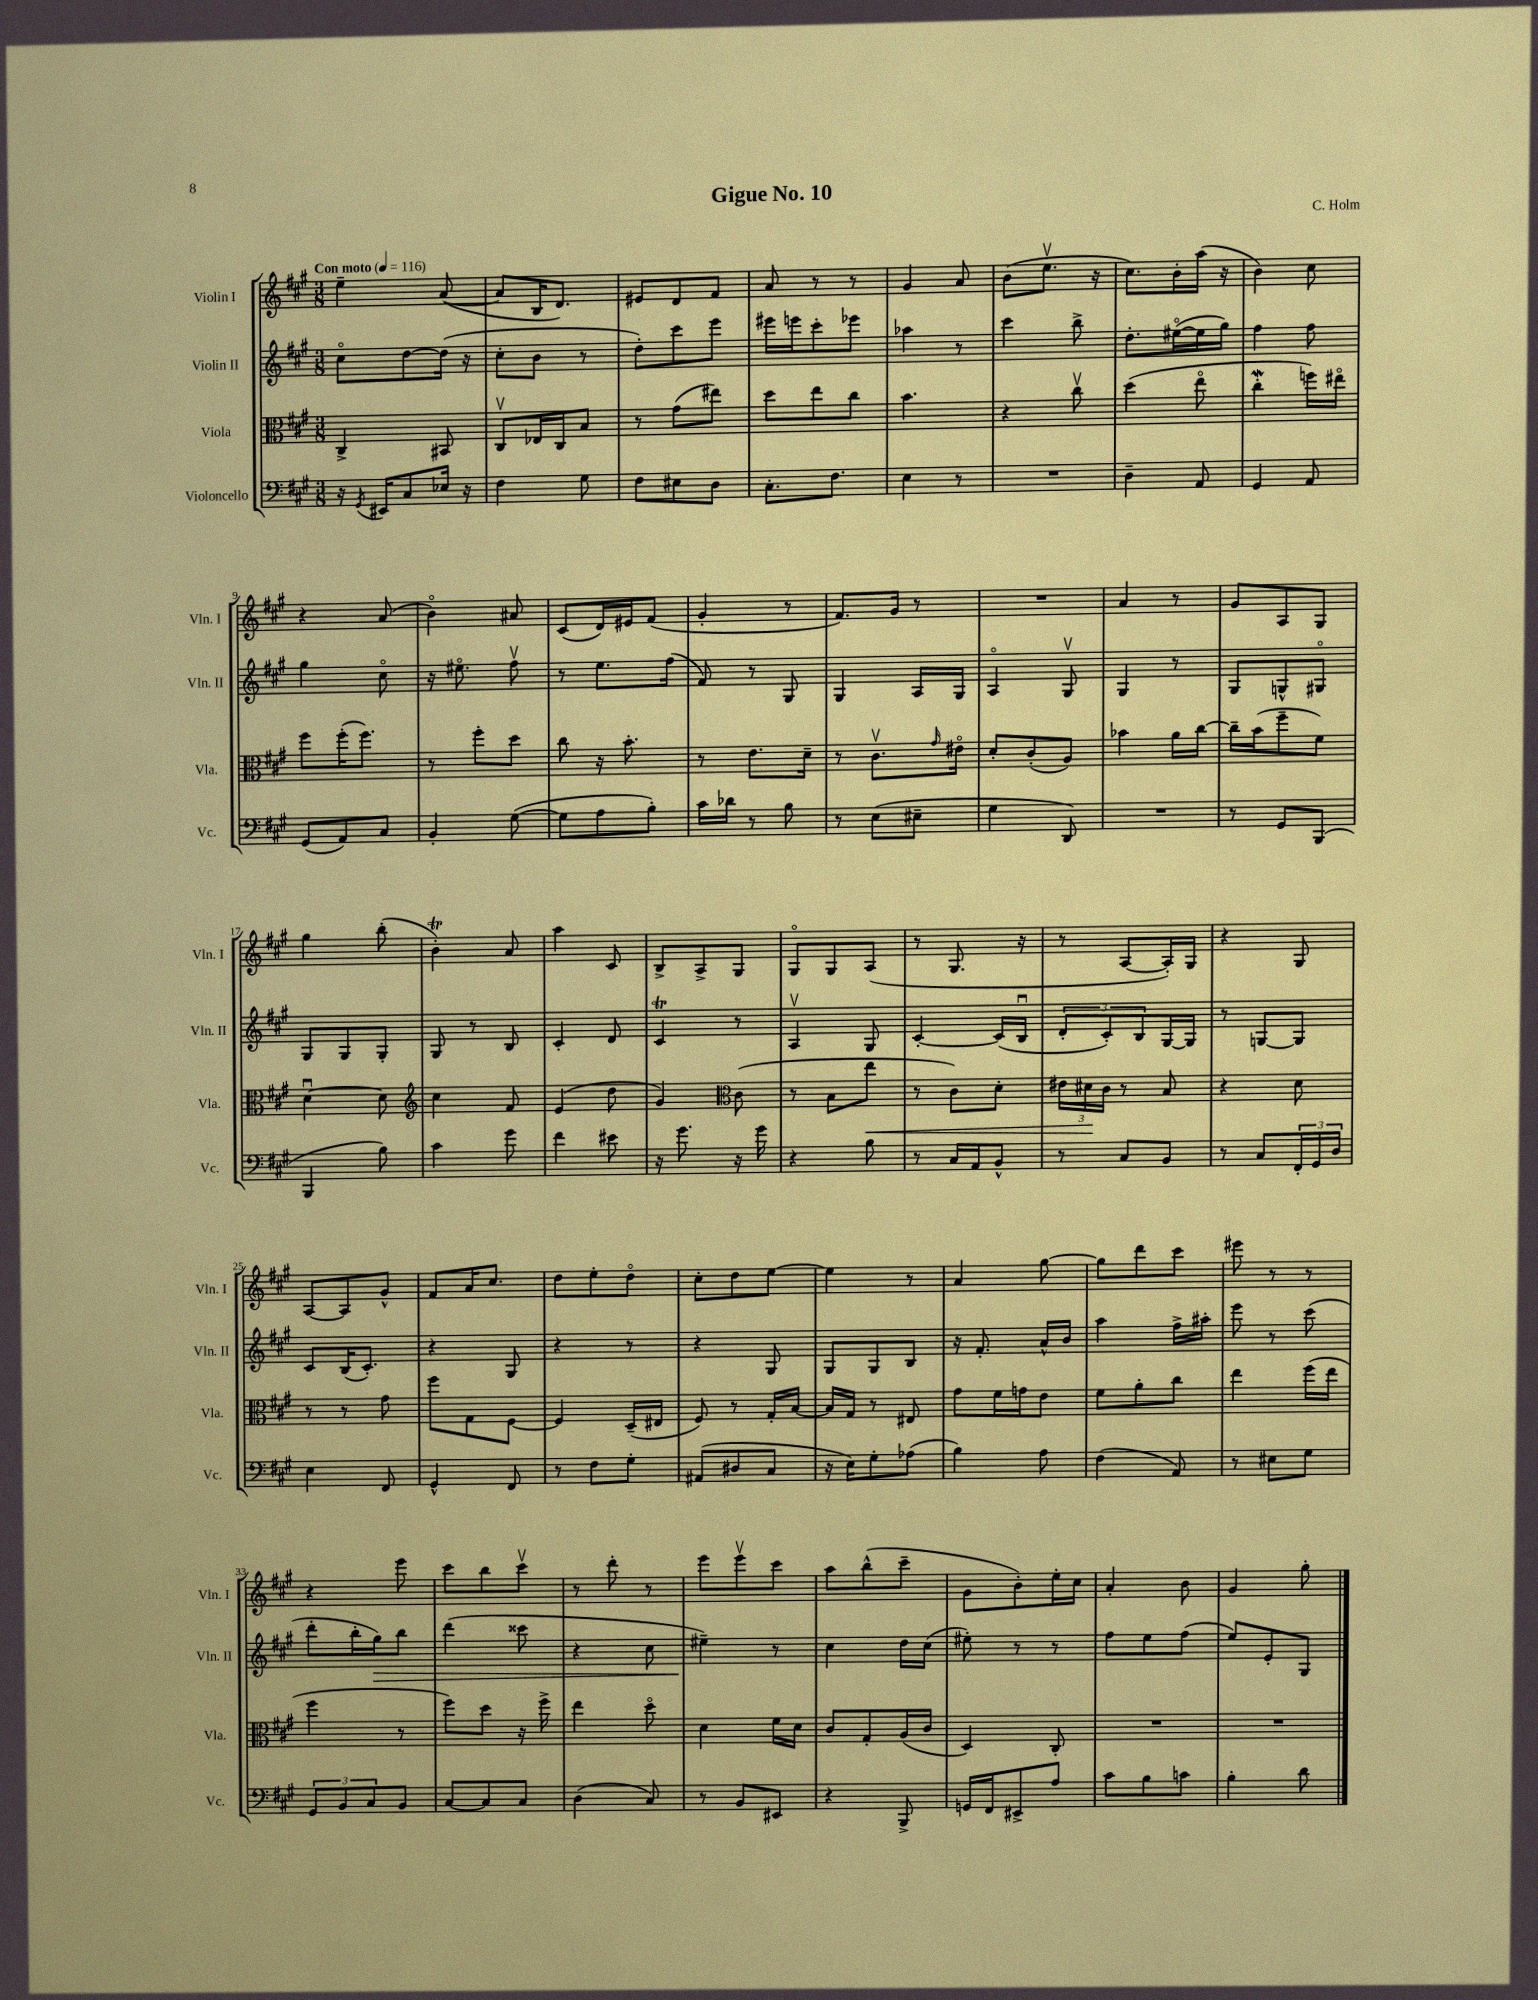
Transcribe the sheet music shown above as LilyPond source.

\header { title = "Gigue No. 10" composer = "C. Holm" }
<<
\new StaffGroup <<
\new Staff = "s0" \with { instrumentName = "Violin I" shortInstrumentName = "Vln. I" } {
    \clef treble \key a \major \numericTimeSignature \time 3/8 \tempo "Con moto" 4 = 116
    e''4-- a'8~( |
    a'8 b16 d'8.) |
    eis'8 d'8 fis'8 |
    a'8 r8 r8 |
    gis'4 a'8 |
    b'8( e''8.\upbow r16 |
    cis''8.) b'16-. a''16( r16 |
    b'4) cis''8 |
    r4 a'8( |
    b'4\flageolet) ais'8 |
    cis'8( d'16) eis'16 fis'8( |
    gis'4-. r8 |
    fis'8.) gis'16 r8 |
    R4. |
    a'4 r8 |
    gis'8 a8 gis8 |
    gis''4 b''8-.( |
    b'4-.\trill) a'8 |
    a''4 cis'8 |
    b8-> a8-> gis8 |
    gis8\flageolet gis8 a8( |
    r8 gis8. r16 |
    r8 a8~ a16-.) gis16 |
    r4 gis8 |
    a8~ a8 gis'8-^ |
    fis'8 a'16 cis''8. |
    d''8 e''8-. d''8\flageolet |
    cis''8-. d''8 e''8~ |
    e''4 r8 |
    a'4 gis''8~ |
    gis''8 d'''8 cis'''8 |
    eis'''8 r8 r8 |
    r4 e'''8 |
    cis'''8 b''8 cis'''8\upbow |
    r8 d'''8-. r8 |
    e'''8 e'''8\upbow cis'''8 |
    a''8 b''8-^( cis'''8-- |
    gis'8 b'8-.) e''16-. cis''16 |
    a'4-. b'8 |
    gis'4 gis''8-. \bar "|." |
}
\new Staff = "s1" \with { instrumentName = "Violin II" shortInstrumentName = "Vln. II" } {
    \clef treble \key a \major \numericTimeSignature \time 3/8
    cis''8\flageolet d''8~ d''16( r16 |
    cis''8-. b'8 r8 |
    d''8-.) cis'''8 e'''8 |
    eis'''16 e'''16 cis'''8-. ees'''8 |
    aes''4 r8 |
    cis'''4 b''8-> |
    d''8.-. eis''16~\flageolet( eis''16 gis''16) |
    fis''4 fis''8 |
    gis''4 cis''8\flageolet |
    r16 eis''8.\flageolet fis''8\upbow |
    r8 e''8. fis''16( |
    fis'8) r8 gis8 |
    gis4 a16 gis16 |
    a4\flageolet gis8\upbow |
    gis4 r8 |
    gis8 g8-^ gis8\flageolet |
    gis8 gis8 gis8-. |
    gis8 r8 b8 |
    cis'4-. d'8 |
    cis'4\trill r8 |
    a4\upbow gis8 |
    cis'4~-. cis'16( b16\downbow |
    \tuplet 3/2 { d'8-. cis'8-.) b8 } gis16~ gis16 |
    r8 g8~ g8 |
    cis'8 b16( cis'8.-.) |
    r4 gis8 |
    r4 r8 |
    r4 gis8 |
    gis8 gis8 b8 |
    r16 fis'8.-. a'16-^ b'16 |
    a''4 fis''16-> ais''16-. |
    e'''8 r8 cis'''8( |
    d'''8-. b''16-. gis''16\>) b''8 |
    d'''4( cisis'''8 |
    r4 cis''8 |
    eis''4--\!) r8 |
    cis''4 d''16 cis''16( |
    eis''8-.) r8 r8 |
    fis''8 e''8 fis''8( |
    e''8) e'8-. gis8 \bar "|." |
}
\new Staff = "s2" \with { instrumentName = "Viola" shortInstrumentName = "Vla." } {
    \clef alto \key a \major \numericTimeSignature \time 3/8
    cis4-> bis,8 |
    cis8\upbow ees16 cis16 b8 |
    r8 gis'8( eis''8) |
    d''8 e''8 cis''8 |
    b'4. |
    r4 cis''8\upbow |
    d''4( e''8\flageolet |
    cis''4-.\mordent f''16) eis''16\flageolet |
    fis''8 fis''16-.( fis''8.) |
    r8 fis''8-. d''8 |
    cis''8 r16 b'8.-. |
    r8 e'8. d'16-- |
    r8 cis'8.\upbow \grace { gis'16 } eis'16\flageolet |
    d'8-. cis'8-.( a8) |
    bes'4 a'16 cis''16~ |
    cis''16-- b'16( fis''8-- fis'8) |
    d'4~\downbow d'8 |
    \clef treble cis''4 fis'8 |
    e'4( d''8 |
    gis'4) \clef alto cis'8( |
    r8 b8 e''8\< |
    r8 cis'8) d'8-. |
    \tuplet 3/2 { eis'16 dis'16\! cis'16 } r8 b8 |
    r4 d'8 |
    r8 r8 gis'8 |
    fis''8 gis8 fis8~ |
    fis4 d16--( eis16 |
    fis8) r8 gis16-. b16~ |
    b16 gis16 r8 eis8 |
    gis'8 fis'16 g'16 e'8 |
    fis'8 a'8-. cis''8 |
    e''4 fis''16( e''16 |
    fis''4 r8 |
    fis''8) d''8 r16 fis''16-> |
    e''4 d''8\flageolet |
    d'4 fis'16 d'16 |
    cis'8 gis8-. a16( cis'16 |
    d4) cis8-. |
    R4. |
    R4. \bar "|." |
}
\new Staff = "s3" \with { instrumentName = "Violoncello" shortInstrumentName = "Vc." } {
    \clef bass \key a \major \numericTimeSignature \time 3/8
    r16 \acciaccatura { gis,8 } eis,16 cis8 ees16 r16 |
    fis4 gis8 |
    fis8 eis8 d8 |
    cis8.-. fis8. |
    e4 r8 |
    R4. |
    d4-- a,8 |
    gis,4 a,8 |
    gis,8( a,8) cis8 |
    b,4-. gis8~( |
    gis8 a8 b8-.) |
    cis'16 des'16 r8 b8 |
    r8 e8( eis8-- |
    gis4 d,8) |
    R4. |
    r8 gis,8 b,,8( |
    b,,4 b8) |
    cis'4 gis'8 |
    fis'4 eis'8 |
    r16 gis'8. r16 gis'16 |
    r4 b8 |
    r8 cis16 a,16 b,8-^ |
    r8 cis8 b,8 |
    r8 cis8 \tuplet 3/2 { fis,16-. gis,16 d16 } |
    e4 fis,8 |
    gis,4-^ fis,8 |
    r8 fis8 gis8-. |
    ais,8( dis8 cis8 |
    r16 e16) gis8-. aes8( |
    b4) a8 |
    fis4( a,8) |
    r8 eis8 gis8 |
    \tuplet 3/2 { gis,8 b,8 cis8 } b,8 |
    cis8~ cis8 cis8 |
    d4( cis8) |
    r8 b,8 eis,8 |
    r4 b,,8-> |
    g,16 fis,16 eis,8-> a8 |
    cis'8 b8 c'8 |
    b4-. d'8 \bar "|." |
}
>>
>>
